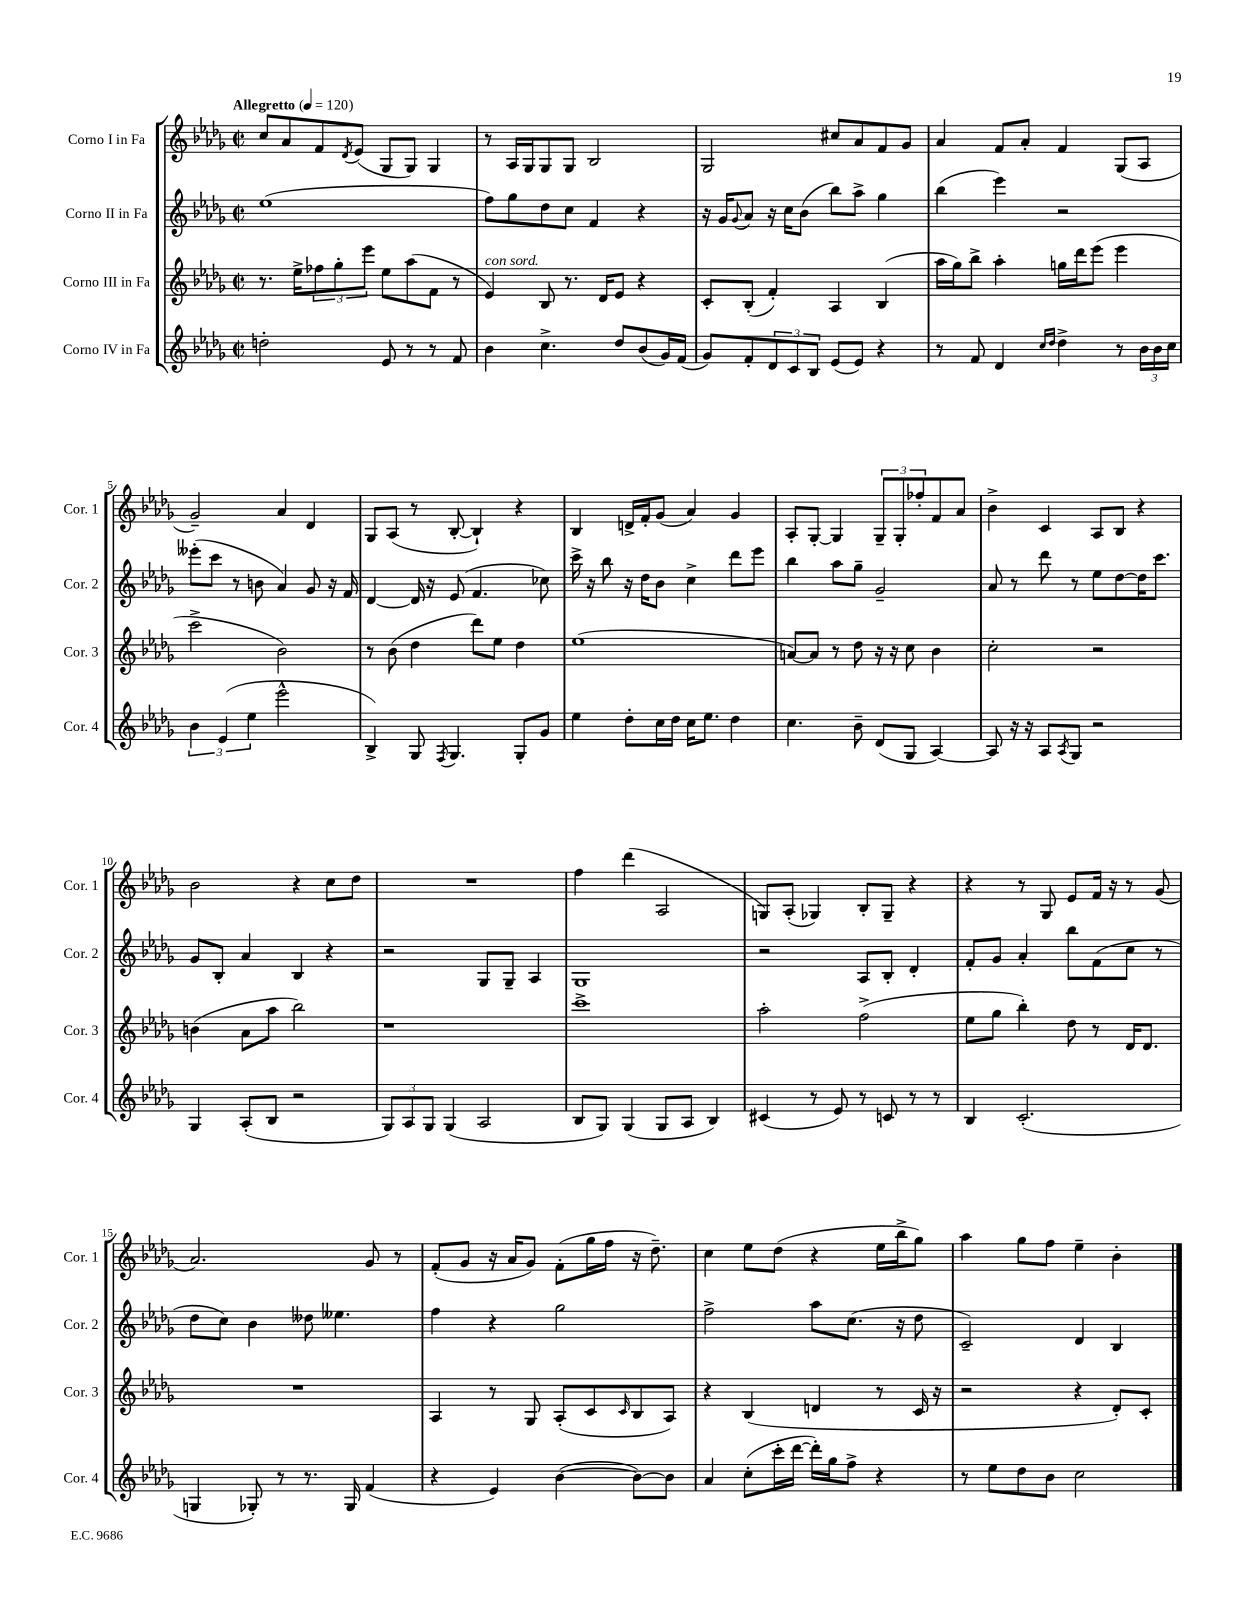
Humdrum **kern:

**kern	**kern	**kern	**kern
*part4	*part3	*part2	*part1
*staff4	*staff3	*staff2	*staff1
*I"Corno IV in Fa	*I"Corno III in Fa	*I"Corno II in Fa	*I"Corno I in Fa
*I'Cor. 4	*I'Cor. 3	*I'Cor. 2	*I'Cor. 1
*clefG2	*clefG2	*clefG2	*clefG2
*k[b-e-a-d-g-]	*k[b-e-a-d-g-]	*k[b-e-a-d-g-]	*k[b-e-a-d-g-]
*M2/2	*M2/2	*M2/2	*M2/2
*met(c|)	*met(c|)	*met(c|)	*met(c|)
*MM120	*MM120	*MM120	*MM120
=1	=1	=1	=1
!	!	!	!LO:TX:a:B:t=Allegretto
2ddn'\	8.r	(1ee-	8cc/L
.	.	.	8a-/
.	16ee-^\KL	.	.
.	12ff-X\	.	8f/
.	12gg-'\	.	.
.	.	.	8qd-/
.	.	.	(8e-/J
.	12eee-\J	.	.
8e-/	8ee-\L	.	8G-/L
8r	(8aa-\	.	8G-/J)
8r	8f\J	.	4G-/
8f/	8r	.	.
=2	=2	=2	=2
!	!LO:TX:a:i:t=con sord.	!	!
4b-\	4e-/)	8ff\L)	8r
.	.	8gg-\	16A-/LL
.	.	.	16G-/J
4.cc^\	8B-/	8dd-\	8G-/
.	8.r	8cc\J	8G-/J
.	.	4f/	2B-/
.	16d-/KL	.	.
8dd-/L	8e-/J	.	.
(8b-/	4r	4r	.
16g-/L)	.	.	.
(16f/JJ	.	.	.
=3	=3	=3	=3
8g-/L)	8c'/L	16r	2G-/
.	.	16g-/KL	.
.	.	8qqg-/	.
8f'/	(8B-'/J	8a-/J	.
12d-/	4f'/)	16r	.
.	.	16cc\KL	.
12c/	.	.	.
.	.	(8b-\J	.
12B-/J	.	.	.
(8e-/L	4A-/	8bb-\L)	8cc#X/L
8e-/J)	.	8aa-^\J	8a-/
4r	(4B-/	4gg-\	8f/
.	.	.	8g-/J
=4	=4	=4	=4
8r	16aa-\LL	(4bb-\	4a-/
.	16gg-\J)	.	.
8f/	8bb-^\J	.	.
4d-/	4aa-'\	4eee-\)	8f/L
.	.	.	8a-'/J
16qqcc/LL	.	.	.
16qqdd-/JJ	.	.	.
4dd-^\	16ggn\LL	2r	4f/
.	16ddd-\J	.	.
.	(8eee-\J	.	.
8r	4eee-\	.	(8G-/L
24b-\LL	.	.	8A-/J
24b-\	.	.	.
24cc\JJ	.	.	.
!!LO:LB:g=z
=5	=5	=5	=5
6b-\	2ccc^\	(8eee--X'\L	2g-~/)
.	.	8ccc\J	.
(6e-/	.	.	.
.	.	8r	.
6ee-\	.	.	.
.	.	8bn\	.
2eee-^^\	2b-\)	4a-/)	4a-/
.	.	8g-/	4d-/
.	.	16r	.
.	.	16f/	.
=6	=6	=6	=6
4B-^/)	8r	[4d-/	8G-/L
.	(8b-\	.	(8A-/J
8G-/	4dd-\	16d-/]	8r
.	.	16r	.
8qF/	.	.	.
4.G-/	.	(8e-/	[8B-'/
.	8ddd-\L)	4.f/	4B-`/])
.	8ee-\J	.	.
8G-'/L	4dd-\	.	4r
8g-/J	.	8cc-X\)	.
=7	=7	=7	=7
4ee-\	(1ee-	16ccc^\	4B-/
.	.	16r	.
.	.	8bb-\	.
8dd-'\L	.	16r	16dn^/LL
.	.	16dd-\KL	16f'/J
16cc\L	.	8b-\J	(8g-/J
16dd-\JJ	.	.	.
16cc\KL	.	4cc^\	4a-/)
8.ee-\J	.	.	.
4dd-\	.	8ddd-\L	4g-/
.	.	8eee-\J	.
=8	=8	=8	=8
4.cc\	[8an/L)	4bb-\	8A-'/L
.	8a/J]	.	[8G-'/J
.	8r	8aa-\L	4G-/]
8b-~\	8dd-\	8gg-~\J	.
(8d-/L	16r	2g-~/	12G-~/L
.	16r	.	.
.	.	.	12G-'/
8G-/J	8cc\	.	.
.	.	.	12ff-X'/
[4A-/)	4b-\	.	8f/
.	.	.	8a-/J
=9	=9	=9	=9
8A-/]	2cc'\	8a-/	4b-^\
16r	.	8r	.
16r	.	.	.
8A-/L	.	8ddd-\	4c/
8qA-/	.	.	.
8G-/J	.	8r	.
2r	2r	8ee-\L	8A-/L
.	.	[8dd-\	8B-/J
.	.	16dd-\K]	4r
.	.	8.ccc\J	.
!!LO:LB:g=z
=10	=10	=10	=10
4G-/	(4bn\	8g-/L	2b-\
.	.	8B-'/J	.
(8A-'/L	8a-\L	4a-/	.
8B-/J	8aa-\J	.	.
2r	2bb-\)	4B-/	4r
.	.	4r	8cc\L
.	.	.	8dd-\J
=11	=11	=11	=11
12G-/L)	1r	2r	1r
12A-/	.	.	.
12G-/J	.	.	.
(4G-/	.	.	.
2A-/	.	8G-/L	.
.	.	8G-~/J	.
.	.	4A-/	.
=12	=12	=12	=12
8B-/L	1ccc^	1G-	4ff\
8G-/J)	.	.	.
(4G-/	.	.	(4ddd-\
8G-/L	.	.	2A-/
8A-/J	.	.	.
4B-/)	.	.	.
=13	=13	=13	=13
(4c#X/	2aa-'\	2r	8Gn/L)
.	.	.	(8A-'/J
8r	.	.	4G-X/)
8e-/)	.	.	.
8r	(2ff^\	8A-/L	8B-'/L
8cn/	.	8B-'/J	8G-~/J
8r	.	4d-'/	4r
8r	.	.	.
=14	=14	=14	=14
4B-/	8ee-\L	8f'/L	4r
.	8gg-\J	8g-/J	.
(2.c'/	4bb-'\)	4a-'/	8r
.	.	.	8G-/
.	8dd-\	8bb-\L	8e-/L
.	8r	(8f\	16f/Jk
.	.	.	16r
.	16d-/KL	8cc\J	8r
.	8.d-/J	.	.
.	.	8r	(8g-/
!!LO:LB:g=z
=15	=15	=15	=15
4Gn/	1r	8dd-\L	2.a-/)
.	.	8cc\J)	.
8G-X'/)	.	4b-\	.
8r	.	.	.
8.r	.	8dd--X\	.
.	.	4.ee--X\	.
16G-/	.	.	.
(4f/	.	.	8g-/
.	.	.	8r
=16	=16	=16	=16
4r	4A-/	4ff\	(8f'/L
.	.	.	8g-/J
4e-/)	8r	4r	16r
.	.	.	16a-/KL
.	8G-/	.	8g-/J)
([4b-\	(8A-'/L	2gg-\	(8f'\L
.	8c/	.	16gg-\L
.	.	.	16ff\JJ
.	16qqc/	.	.
8b-\L_)	8B-/	.	16r
.	.	.	8.dd-~\)
8b-\J]	8A-/J)	.	.
=17	=17	=17	=17
4a-/	4r	2ff^\	4cc\
(8cc'\L	(4B-/	.	8ee-\L
16ccc'\L	.	.	(8dd-\J
[16ddd-\JJ	.	.	.
16ddd-'\LL])	4dn/	8aa-\L	4r
16gg-\J	.	.	.
8ff^\J	.	(8.cc\J	.
4r	8r	.	16ee-\LL
.	.	16r	16bb-^\J
.	16c/	8dd-\	8gg-\J)
.	16r	.	.
=18	=18	=18	=18
8r	2r	2c~/)	4aa-\
8ee-\L	.	.	.
8dd-\	.	.	8gg-\L
8b-\J	.	.	8ff\J
2cc\	4r	4d-/	4ee-~\
.	8d-'/L)	4B-/	4b-'\
.	8c'/J	.	.
==	==	==	==
*-	*-	*-	*-
